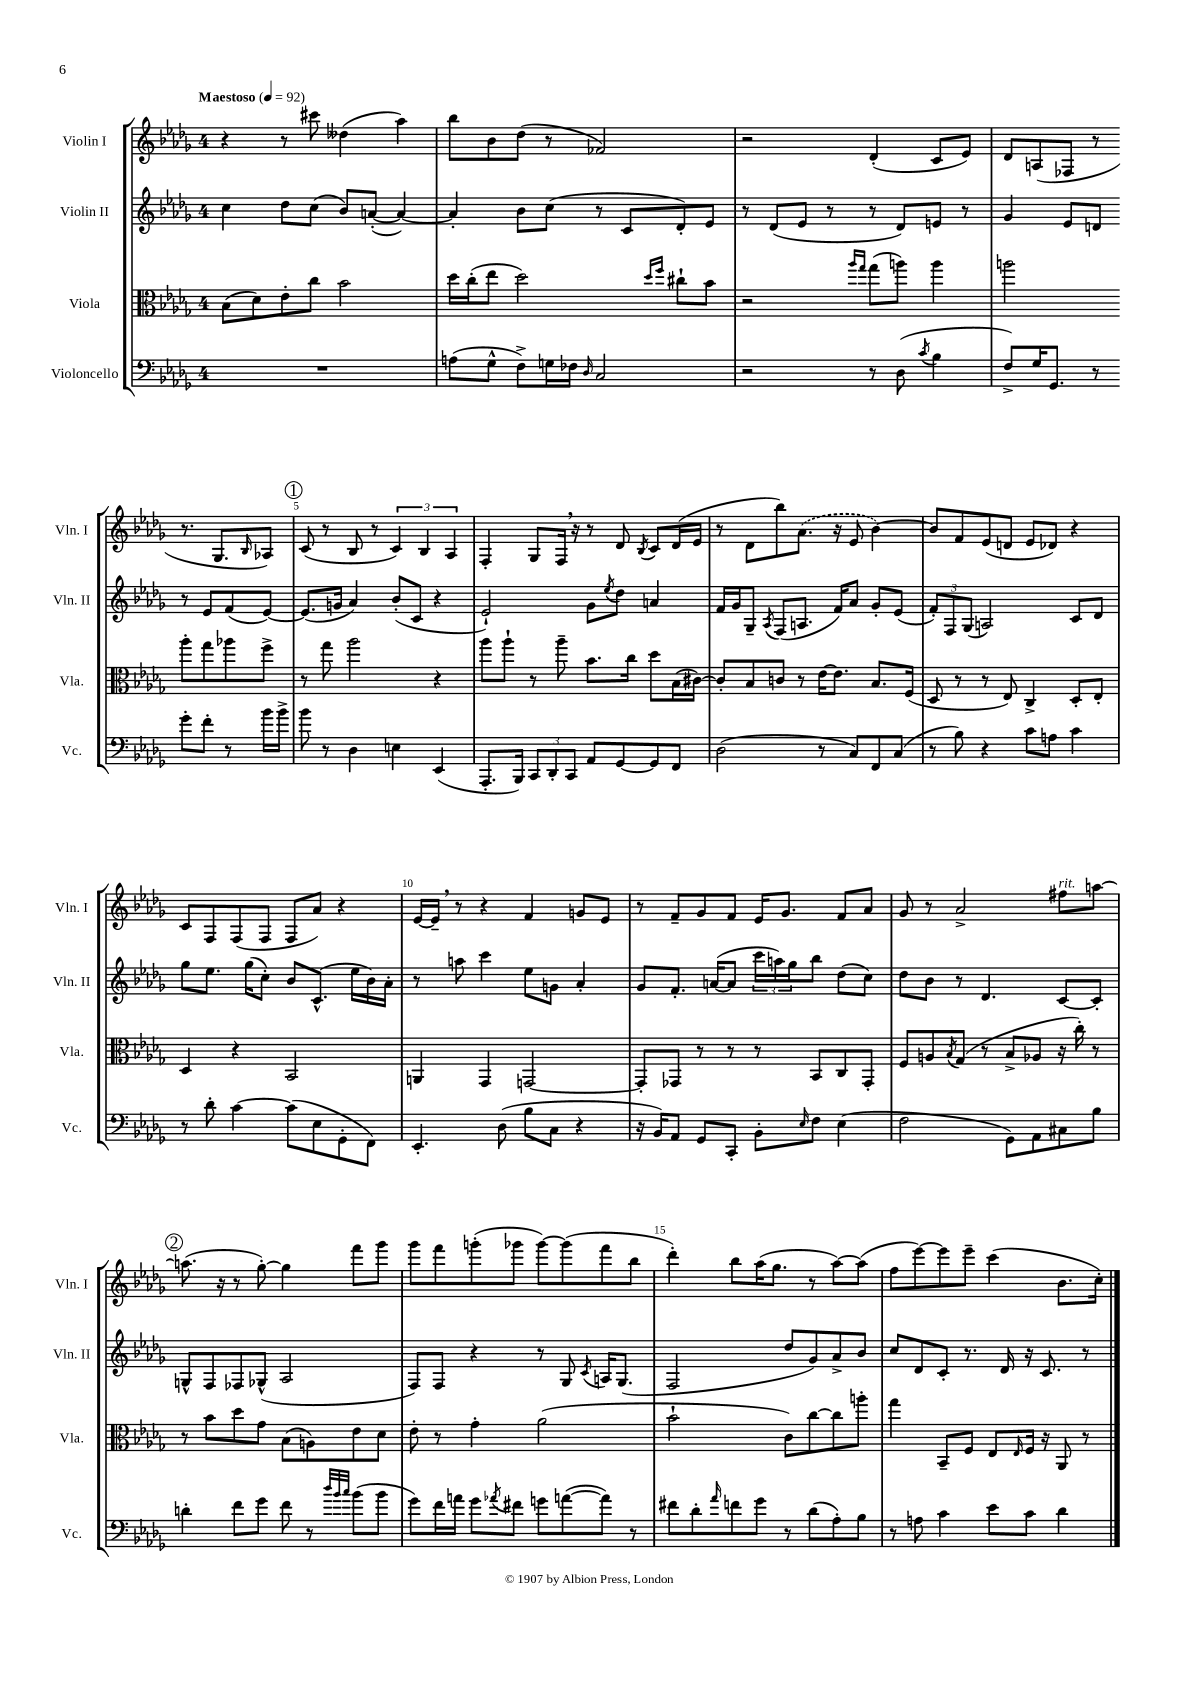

**kern	**kern	**kern	**kern
*staff4	*staff3	*staff2	*staff1
*clefF4	*clefC3	*clefG2	*clefG2
*k[b-e-a-d-g-]	*k[b-e-a-d-g-]	*k[b-e-a-d-g-]	*k[b-e-a-d-g-]
*M4/4	*M4/4	*M4/4	*M4/4
*MM92	*MM92	*MM92	*MM92
1r	(8B-	4cc	4r
.	8d-)	.	.
.	8e-'	8dd-	8r
.	8cc	(8cc	8ccc#
.	2b-	8b-)	(4dd--
.	.	([8a'	.
.	.	4a_)	4aa-)
=	=	=	=
(8A	16dd-	4a']	8bb-
.	(16cc'	.	.
8G-^^	8ee-	.	8b-
8F^)	2dd-)	8b-	(8dd-
16G	.	(8cc	8r
16F-	.	.	.
16qqD-	.	.	.
2C	.	8r	2f-)
.	.	8c	.
.	16qqdd-	.	.
.	16qqff	.	.
.	8cc#`	8d-')	.
.	8b-	8e-	.
=	=	=	=
2r	2r	8r	2r
.	.	(8d-	.
.	.	8e-	.
.	.	8r	.
.	16qqaa-	.	.
.	16qqgg-	.	.
8r	(8gg-	8r	(4d-'
(8D-	8aa)	8d-)	.
8qc	.	.	.
4B-	4aa	8e	8c
.	.	8r	8e-)
=	=	=	=
8F^)	2aa	4g-	8d-
16G-	.	.	(8A
8.GG-	.	.	.
.	.	8e-	8F-
8r	.	8d	8r
8g-'	8aa'	8r	8.r
8f'	8gg-	8e-	.
.	.	.	8.G-
8r	8aa-	(8f	.
.	.	.	16qqB-
16b-	8ff^	[8e-)	8A-)
16b-^	.	.	.
=	=	=	=
8b-	8r	(8.e-]	(8c
8r	8gg-	.	8r
.	.	16g	.
4D-	2aa-	4a-)	8B-
.	.	.	8r
4E	.	(8b-'	6c)
.	.	8c	.
.	.	.	6B-
(4EE-	4r	4r	.
.	.	.	6A-
=	=	=	=
8.AAA-'	8aa-	2e-`)	4F'
.	8aa-`	.	.
16BBB-)	.	.	.
12CC	8r	.	8G-
12DD-'	.	.	.
.	8aa-~	.	16F
12CC	.	.	.
.	.	.	16r
8AA-	8.b-	8g-	8r
.	.	8qee-	.
[8GG-	.	8dd-	8d-
.	16cc	.	.
.	.	.	8qB-
8GG-]	8dd-	4a	8c
8FF	(16B-	.	(16d-
.	[16c#)	.	16e-
=	=	=	=
(2D-	8c#']	16f	8r
.	.	16g-	.
.	8B-	8G-~	8d-
.	.	8qA-	.
.	8c	(8F	8bb-)
.	8r	8.A	(8.a-
8r	[16e-	.	.
.	8.e-]	16f)	16r
8C)	.	8a-	8e-
8FF	8.B-	8g-'	[4b-)
(8C	.	(8e-	.
.	(16F	.	.
=	=	=	=
8r	8D-	12f')	8b-]
.	.	12F	.
8B-)	8r	.	8f
.	.	(12G-	.
4r	8r	2A)	(8e-
.	8E-)	.	8d
8c	4C^	.	8e-
8A	.	.	8d-)
4c	8D-'	8c	4r
.	8E-'	8d-	.
=	=	=	=
8r	4D-	8gg-	8c
8d-'	.	8.ee-	8F
[4c	4r	.	(8F
.	.	(16gg-	.
.	.	8cc')	8F
(8c]	2BB-	8b-	8F
8E-	.	(8.c^^	8a-)
8GG-'	.	.	4r
.	.	16ee-	.
8FF)	.	16b-)	.
.	.	16a-'	.
=	=	=	=
4.EE-'	4AA	8r	[16e-
.	.	.	16e-~]
.	.	8aa	8r
.	4GG-	4ccc	4r
(8D-	.	.	.
8B-	[2GG	8ee-	4f
8C	.	8g	.
4r	.	4a-'	8g
.	.	.	8e-
=	=	=	=
16r	8GG']	8g-	8r
16BB-)	.	.	.
8AA-	8GG-	8.f'	8f~
8GG-	8r	.	8g-
.	.	([16a	.
8CC'	8r	8a]	8f
8BB-'	8r	24ccc	16e-
.	.	24aa)	.
.	.	.	8.g-
.	.	24gg-	.
16qqE-	.	.	.
8F	8BB-	8bb-	.
(4E-	8C	(8dd-	8f
.	8GG-'	8cc)	8a-
=	=	=	=
2F	8F	8dd-	8g-
.	8A	8b-	8r
.	8qB-	.	.
.	(8G-	8r	2a-^
.	8r	4.d-	.
8GG-)	8B-^	.	.
8AA-	8A-	.	.
8C#	16r	[8c	8ff#
.	16cc')	.	.
8B-	8r	8c']	[8aa
=	=	=	=
4d'	8r	8G^^	(8.aa]
.	8b-	8F	.
.	.	.	16r
8f	8dd-	8F-	8r
8g-	8g-	(8G-^^	[8gg-')
8f	(8B-	2A-	4gg-]
8r	8A)	.	.
32qqdd-	.	.	.
32qqb-	.	.	.
32qqcc	.	.	.
(8b-	8e-	.	8fff
8b-	8d-	.	8ggg-
=	=	=	=
8g-)	8e-'	8F)	8ggg-
16f	8r	8F	8fff
16a	.	.	.
8g-	4g-'	4r	(8ggg'
8qa-	.	.	.
8f#	.	.	8ggg-
8g	(2a-	8r	[8ggg-)
([8a	.	8G-	(8ggg-]
.	.	8qc	.
8a])	.	16A	8fff
.	.	(8.G-	.
8r	.	.	8bb-
=	=	=	=
8f#	2b-`	2F	4ddd-')
8d-'	.	.	.
16qqa-	.	.	.
8f	.	.	8bb-
8g-	.	.	(16aa-
.	.	.	8.gg-
8r	8c)	8dd-	.
(8d-	[8cc	8g-)	8r
8A-')	8cc]	8a-^	[8aa-)
8B-	8aa'	8b-	(8aa-]
=	=	=	=
8r	4gg-	8cc	8ff
8A	.	8d-	[8eee-)
4c	8BB-~	8c'	8eee-]
.	8F	8.r	8eee-~
8e-	8E-	.	(4ccc
.	.	16d-	.
.	16qqE-	.	.
8c	16F	16r	.
.	16r	8.c	.
4d-	8AA-	.	8.b-
.	8r	8r	.
.	.	.	16cc')
==	==	==	==
*-	*-	*-	*-
